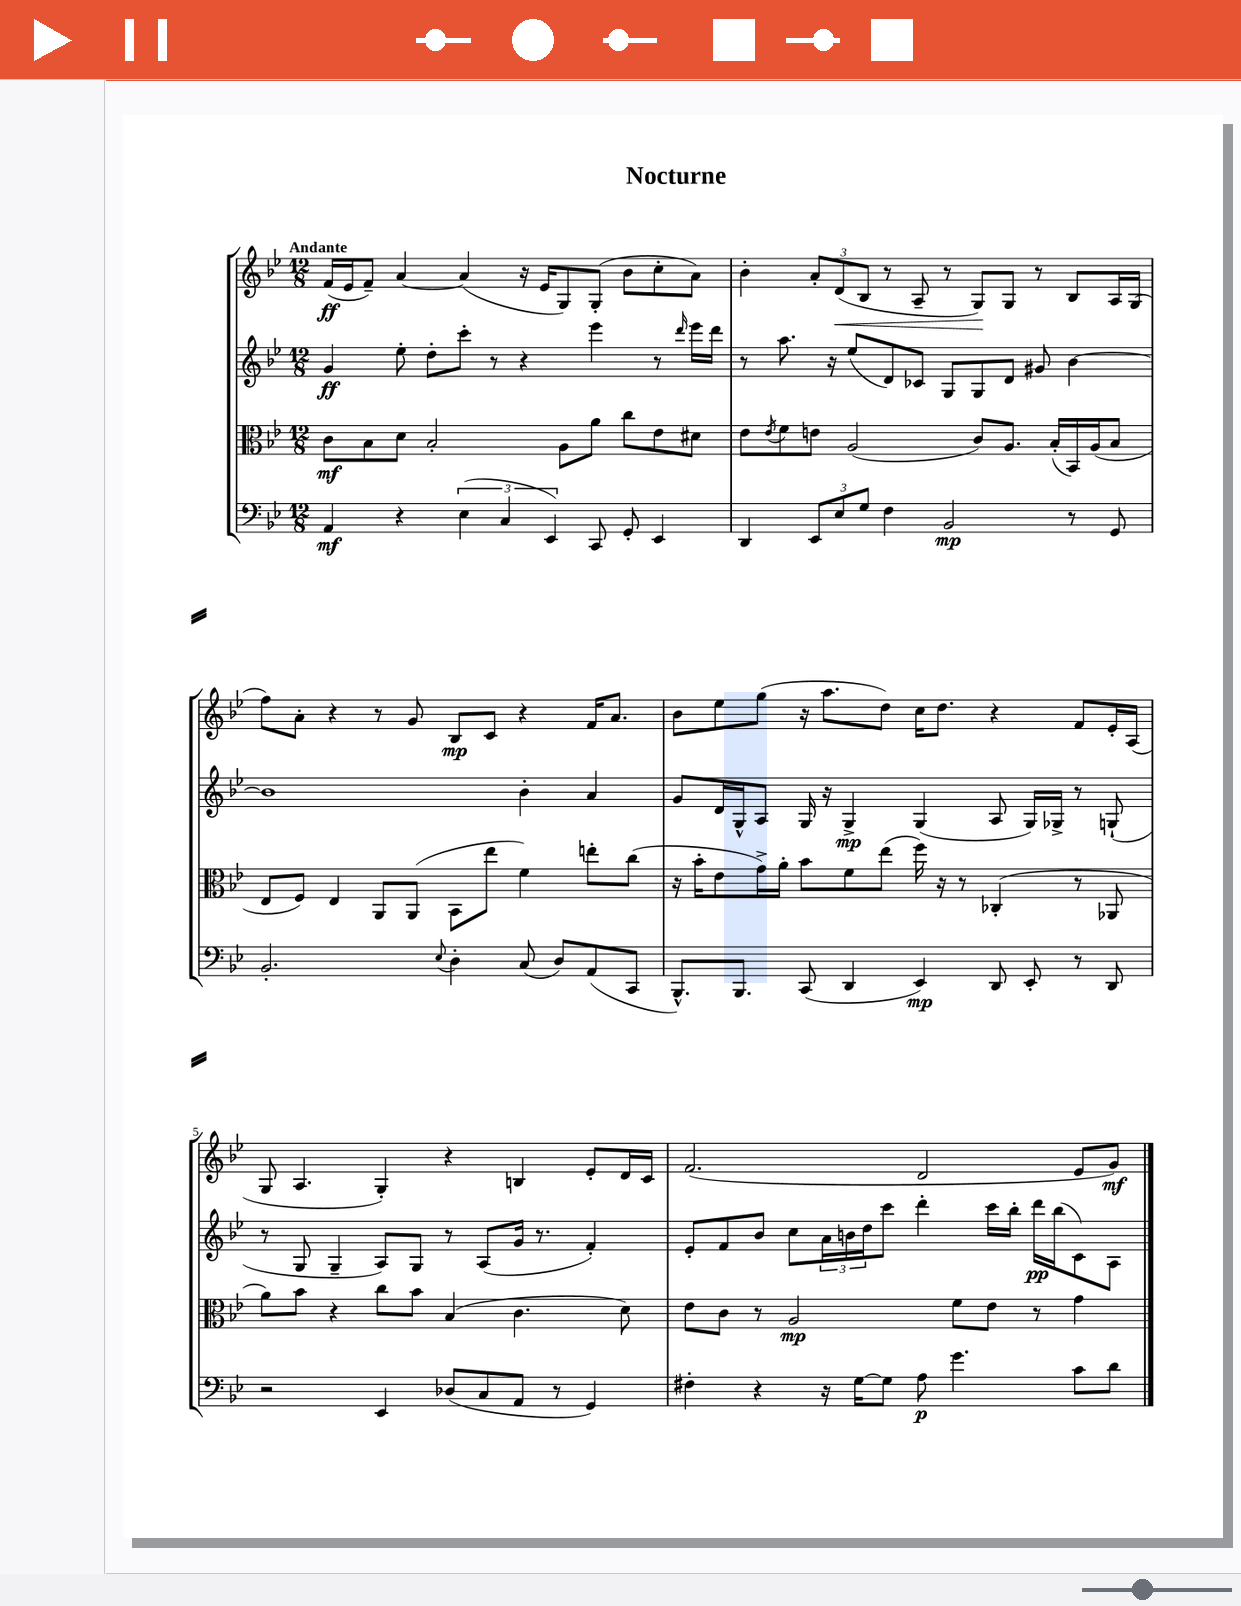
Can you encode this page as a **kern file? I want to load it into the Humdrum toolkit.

**kern	**dynam	**kern	**dynam	**kern	**dynam	**kern	**dynam
*part4	*part4	*part3	*part3	*part2	*part2	*part1	*part1
*staff4	*staff4	*staff3	*staff3	*staff2	*staff2	*staff1	*staff1
*clefF4	*	*clefC3	*	*clefG2	*	*clefG2	*
*k[b-e-]	*	*k[b-e-]	*	*k[b-e-]	*	*k[b-e-]	*
*M12/8	*	*M12/8	*	*M12/8	*	*M12/8	*
=1	=1	=1	=1	=1	=1	=1	=1
!	!	!	!	!	!	!LO:TX:a:B:t=Andante	!
4AA/	mf	8c\L	mf	4g/	ff	(16f/LL	ff
.	.	.	.	.	.	16e-/J	.
.	.	8B-\	.	.	.	8f~/J)	.
4r	.	8d\J	.	8ee-'\	.	[4a/	.
.	.	2B-'/	.	8dd'\L	.	.	.
(6E-\	.	.	.	8ccc'\J	.	(4a/]	.
.	.	.	.	8r	.	.	.
6C/	.	.	.	.	.	.	.
.	.	.	.	4r	.	16r	.
.	.	.	.	.	.	16e-/KL	.
6EE-/)	.	.	.	.	.	.	.
.	.	8A\L	.	.	.	8G/)	.
8CC/	.	8a\J	.	4eee-\	.	(8G'/J	.
8GG'/	.	8cc\L	.	.	.	8b-\L	.
4EE-/	.	8e-\	.	8r	.	8cc'\	.
.	.	.	.	16qqddd/	.	.	.
.	.	8d#X\J	.	16eee-\LL	.	8a\J)	.
.	.	.	.	16ddd\JJ	.	.	.
=2	=2	=2	=2	=2	=2	=2	=2
4DD/	.	8e-\L	.	8r	.	4b-'\	.
.	.	8qe-/	.	.	.	.	.
.	.	8f\	.	8.aa\	.	.	.
12EE-/L	.	8en\J	.	.	.	12a'/L	.
.	.	.	.	16r	.	.	.
!	!	!	!	!	!	!	!LO:HP:b
12E-/	.	.	.	.	.	(12d/	<
.	.	(2A/	.	(8ee-/L	.	.	.
12G/J	.	.	.	.	.	12B-/J	.
4F\	.	.	.	8d/)	.	8r	.
.	.	.	.	8c-X/J	.	8A~/	.
2BB-/	mp	.	.	8G/L	.	8r	.
.	.	8c/L)	.	8G/	.	8G/L)	.
.	.	8.A/J	.	8d/J	.	8G/J	[
.	.	.	.	8g#X/	.	8r	.
.	.	(16B-'/LL	.	.	.	.	.
8r	.	16BB-/)	.	[4b-\	.	8B-/L	.
.	.	(16A/J	.	.	.	.	.
8GG/	.	8B-/J	.	.	.	16A/L	.
.	.	.	.	.	.	(16G/JJ	.
!!LO:LB:g=z
=3	=3	=3	=3	=3	=3	=3	=3
2.BB-'/	.	8E-/L	.	1b-]	.	8ff\L)	.
.	.	8F/J)	.	.	.	8a'\J	.
.	.	4E-/	.	.	.	4r	.
.	.	8AA/L	.	.	.	8r	.
.	.	(8AA/J	.	.	.	8g/	.
8qqE-/	.	.	.	.	.	.	.
4D'\	.	8BB-\L	.	.	.	8B-/L	mp
.	.	8ee-\J	.	.	.	8c/J	.
(8C/	.	4f\)	.	4b-'\	.	4r	.
8D/L)	.	.	.	.	.	.	.
(8AA/	.	8een'\L	.	4a/	.	16f/KL	.
.	.	.	.	.	.	8.a/J	.
8CC/J	.	(8cc\J	.	.	.	.	.
=4	=4	=4	=4	=4	=4	=4	=4
8.BBB-^^/L)	.	16r	.	8g/L	.	8b-\L	.
.	.	16b-'\KL	.	.	.	.	.
.	.	8e-\	.	16d/L	.	8ee-\	.
8.BBB-/J	.	.	.	16G^^/J	.	.	.
.	.	16g^\L)	.	8A/J	.	(8gg\J	.
.	.	16a'\JJ	.	.	.	.	.
(8CC/	.	8b-\L	.	16G/	.	16r	.
.	.	.	.	16r	.	8.aa\L	.
4DD/	.	8f\	.	4G^/	mp	.	.
.	.	(8ee-\J	.	.	.	8dd\J)	.
4EE-/)	mp	16ff\)	.	(4G/	.	16cc\KL	.
.	.	16r	.	.	.	8.dd\J	.
.	.	8r	.	.	.	.	.
8DD/	.	(4C-X'/	.	8A/	.	4r	.
8EE-'/	.	.	.	16G/LL)	.	.	.
.	.	.	.	16G-X^/JJ	.	.	.
8r	.	8r	.	8r	.	8f/L	.
8DD/	.	8AA-X/	.	(8Gn`/	.	16e-'/L	.
.	.	.	.	.	.	(16A/JJ	.
!!LO:LB:g=z
=5	=5	=5	=5	=5	=5	=5	=5
2r	.	8a\L)	.	8r	.	8G/	.
.	.	8b-\J	.	8G/	.	4.A/	.
.	.	4r	.	4G~/	.	.	.
4EE-/	.	8cc\L	.	8A/L)	.	4G'/)	.
.	.	8b-\J	.	8G/J	.	.	.
(8D-X/L	.	(4B-/	.	8r	.	4r	.
8C/	.	.	.	(8A/L	.	.	.
8AA/J	.	4.c\	.	16g/Jk	.	4Bn/	.
.	.	.	.	8.r	.	.	.
8r	.	.	.	.	.	.	.
4GG/)	.	.	.	4f'/)	.	8e-'/L	.
.	.	8d\)	.	.	.	16d/L	.
.	.	.	.	.	.	16c/JJ	.
=6	=6	=6	=6	=6	=6	=6	=6
4F#X'\	.	8e-\L	.	8e-'/L	.	(2.f/	.
.	.	8c\J	.	8f/	.	.	.
4r	.	8r	.	8b-/J	.	.	.
.	.	2A/	mp	8cc\L	.	.	.
16r	.	.	.	24a\L	.	.	.
.	.	.	.	24bn\	.	.	.
[16G\KL	.	.	.	.	.	.	.
.	.	.	.	24dd\J	.	.	.
8G\J]	.	.	.	8ccc\J	.	.	.
8A\	p	.	.	4ddd'\	.	2d/	.
4.g\	.	8f\L	.	.	.	.	.
.	.	8e-\J	.	16ccc\LL	.	.	.
.	.	.	.	16bb-'\JJ	.	.	.
.	.	8r	.	16ddd\LL	pp	.	.
.	.	.	.	(16bb-\J	.	.	.
8c\L	.	4g\	.	8c\)	.	8e-/L	.
8d\J	.	.	.	8A\J	.	8g/J)	mf
==	==	==	==	==	==	==	==
*-	*-	*-	*-	*-	*-	*-	*-
